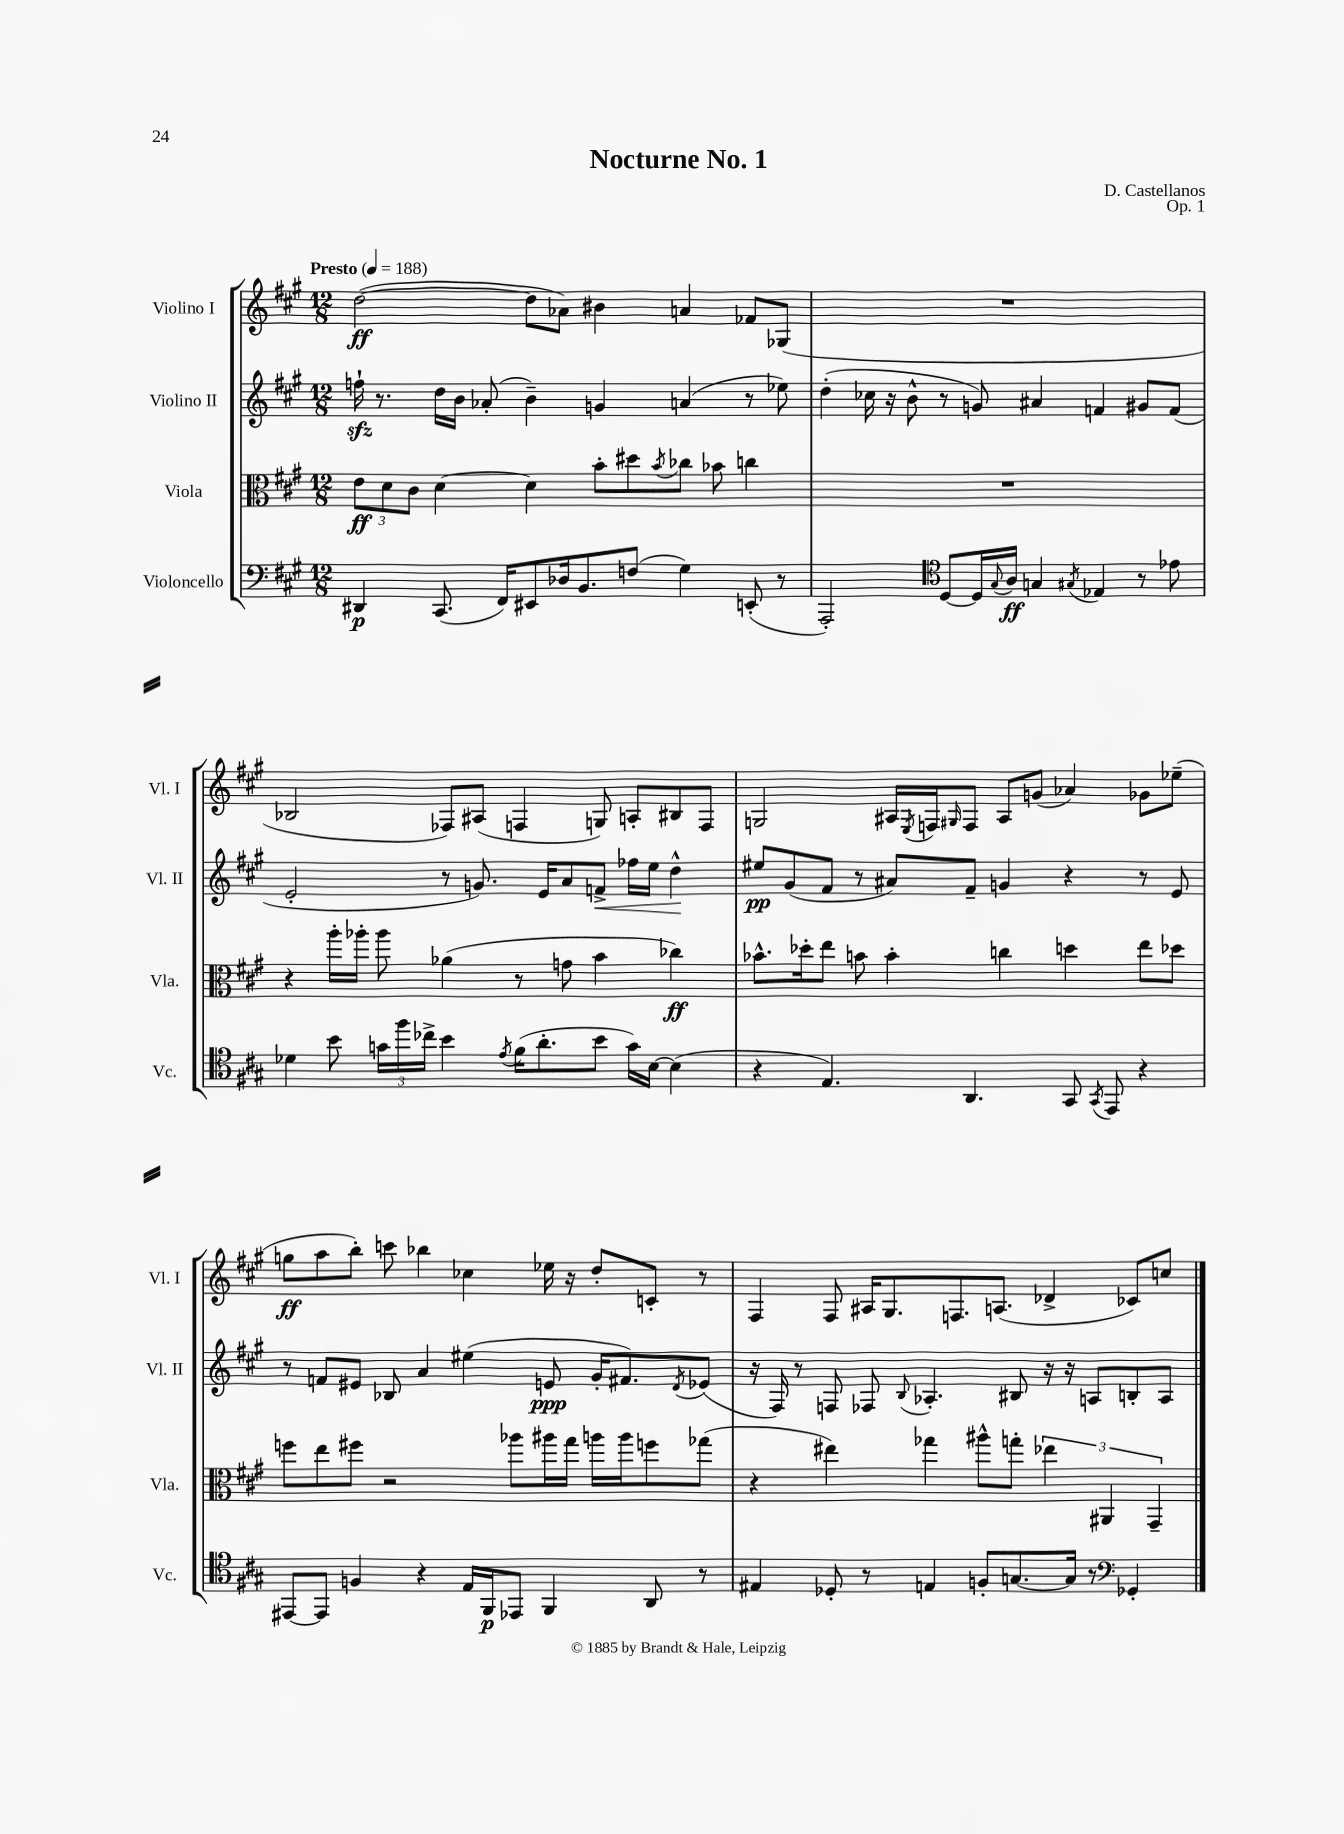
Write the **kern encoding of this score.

**kern	**dynam	**kern	**dynam	**kern	**dynam	**kern	**dynam
*part4	*part4	*part3	*part3	*part2	*part2	*part1	*part1
*staff4	*staff4	*staff3	*staff3	*staff2	*staff2	*staff1	*staff1
*I"Violoncello	*	*I"Viola	*	*I"Violino II	*	*I"Violino I	*
*I'Vc.	*	*I'Vla.	*	*I'Vl. II	*	*I'Vl. I	*
*clefF4	*	*clefC3	*	*clefG2	*	*clefG2	*
*k[f#c#g#]	*	*k[f#c#g#]	*	*k[f#c#g#]	*	*k[f#c#g#]	*
*M12/8	*	*M12/8	*	*M12/8	*	*M12/8	*
*MM188	*	*MM188	*	*MM188	*	*MM188	*
=1	=1	=1	=1	=1	=1	=1	=1
!	!	!	!	!	!	!LO:TX:a:B:t=Presto	!
4DD#X/	p	12e\L	ff	16ffnzz`\	.	([2dd\	ff
.	.	.	.	8.r	.	.	.
.	.	12d\	.	.	.	.	.
.	.	12c#\J	.	.	.	.	.
(8.CC#/	.	[4d\	.	16dd\LL	.	.	.
.	.	.	.	16b\JJ	.	.	.
.	.	.	.	(8a-X'/	.	.	.
16FF#/KL)	.	.	.	.	.	.	.
8EE#X/	.	4d\]	.	4b~\)	.	8dd\L]	.
16D-X/k	.	.	.	.	.	8a-X\J)	.
8.BB/	.	.	.	.	.	.	.
.	.	8b'\L	.	4gn/	.	4b#X\	.
(8Fn/J	.	8dd#X\	.	.	.	.	.
.	.	8qb/	.	.	.	.	.
4G#\)	.	8cc-X\J	.	(4an/	.	4an/	.
.	.	8b-X\	.	.	.	.	.
(8EEn'/	.	4ccn\	.	8r	.	8f-X/L	.
8r	.	.	.	8ee-X\)	.	(8G-X/J	.
=2	=2	=2	=2	=2	=2	=2	=2
2AAA'/)	.	1.r	.	(4dd'\	.	1.r	.
.	.	.	.	16cc-X\	.	.	.
.	.	.	.	16r	.	.	.
.	.	.	.	8b^^\	.	.	.
*clefC4	*	*	*	*	*	*	*
[8D/L	.	.	.	8r	.	.	.
16D/L]	.	.	.	8gn/)	.	.	.
8qqG#/	.	.	.	.	.	.	.
16A/JJ	ff	.	.	.	.	.	.
4Gn/	.	.	.	4a#X/	.	.	.
8qG#X/	.	.	.	.	.	.	.
4E-X/	.	.	.	4fn/	.	.	.
8r	.	.	.	8g#X/L	.	.	.
8e-X\	.	.	.	(8f/J	.	.	.
!!LO:LB:g=z
=3	=3	=3	=3	=3	=3	=3	=3
4d-X\	.	4r	.	2e'/	.	2B-X/	.
8b\	.	16aa'\LL	.	.	.	.	.
.	.	16aa-X'\JJ	.	.	.	.	.
24gn\LL	.	8aa-\	.	.	.	.	.
24ff#\	.	.	.	.	.	.	.
24cc-X^\JJ	.	.	.	.	.	.	.
4b\	.	(4a-X\	.	8r	.	8F-X/L)	.
.	.	.	.	8.gn/)	.	(8A#X/J	.
8qe/	.	.	.	.	.	.	.
(16f#\KL	.	8r	.	.	.	4Fn/	.
8.a'\	.	.	.	16e/KL	.	.	.
.	.	8gn\	.	8a/	.	.	.
!	!	!	!	!	!LO:HP:b	!	!
8b\J	.	4b\	.	8fn^/J	<	8Gn/)	.
16g\LL)	.	.	.	16ff-X\LL	.	8An'/L	.
[16B\JJ	.	.	.	16ee\JJ	.	.	.
(4B\]	.	4cc-X\)	ff	4dd^^\	.	8B#X/	.
.	.	.	.	.	.	8F/J	.
.	.	.	.	.	[	.	.
=4	=4	=4	=4	=4	=4	=4	=4
4r	.	8.b-X^^\L	.	8ee#X/L	pp	2Gn/	.
.	.	.	.	(8g#/	.	.	.
.	.	16dd-X'\k	.	.	.	.	.
4.E/)	.	8ee\J	.	8f#/J	.	.	.
.	.	8bn\	.	8r	.	.	.
.	.	4b'\	.	8a#X/L)	.	16A#X/LL	.
.	.	.	.	.	.	8qE/	.
.	.	.	.	.	.	16Fn/J	.
.	.	.	.	.	.	16qqG#X/	.
4.AA/	.	.	.	8f#~/J	.	8F/J	.
.	.	4ccn\	.	4gn/	.	8A#/L	.
.	.	.	.	.	.	(8gn/J	.
8GG#/	.	4ddn\	.	4r	.	4a-X/)	.
8qGG#/	.	.	.	.	.	.	.
8EE/	.	.	.	.	.	.	.
4r	.	8ee\L	.	8r	.	8g-X\L	.
.	.	8dd-X\J	.	8e/	.	(8ee-X~\J	.
!!LO:LB:g=z
=5	=5	=5	=5	=5	=5	=5	=5
[8EE#X/L	.	8ffn\L	.	8r	.	8ggn\L	ff
8EE#/J]	.	8ee\	.	8fn/L	.	8aa\	.
4Fn/	.	8ff#X\J	.	8e#X/J	.	8bb'\J)	.
.	.	2r	.	8B-X/	.	8cccn\	.
4r	.	.	.	4a/	.	4bb-X\	.
16E/LL	.	.	.	(4ee#X\	.	4cc-X\	.
16FF#/J	p	.	.	.	.	.	.
8EE-X/J	.	8aa-X\L	.	.	.	.	.
4FF#/	.	16aa#X\L	.	8en/	ppp	16ee-X\	.
.	.	16gg#\JJ	.	.	.	16r	.
.	.	16aan\LL	.	16g#'/KL	.	8dd'/L	.
.	.	16aa\J	.	8.f#X/)	.	.	.
8AA/	.	8ffn\	.	.	.	8cn'/J	.
.	.	.	.	8qd/	.	.	.
8r	.	(8gg-X\J	.	(8e-X/J	.	8r	.
=6	=6	=6	=6	=6	=6	=6	=6
4E#X/	.	4r	.	16r	.	4F#/	.
.	.	.	.	16F#/)	.	.	.
.	.	.	.	8r	.	.	.
8D-X'/	.	4ee#X\)	.	8Fn/	.	8F#/	.
8r	.	.	.	8F-X/	.	16A#X/KL	.
.	.	.	.	.	.	8.G#/	.
.	.	.	.	8qqB/	.	.	.
4En/	.	4gg-X\	.	4.A-X'/	.	.	.
.	.	.	.	.	.	8.Fn/	.
8Fn'/L	.	8aa#X^^\L	.	.	.	.	.
.	.	.	.	.	.	(8.An/J	.
[8.Gn/	.	8ggn'\J	.	8B#X/	.	.	.
.	.	6ee-X\	.	16r	.	4d-X^/	.
16G/Jk]	.	.	.	16r	.	.	.
8r	.	.	.	8An/L	.	.	.
.	.	6AA#X/	.	.	.	.	.
*clefF4	*	*	*	*	*	*	*
4GG-X'/	.	.	.	8Bn'/	.	8c-X/L)	.
.	.	6GG#~/	.	.	.	.	.
.	.	.	.	8A/J	.	8ccn/J	.
==	==	==	==	==	==	==	==
*-	*-	*-	*-	*-	*-	*-	*-
